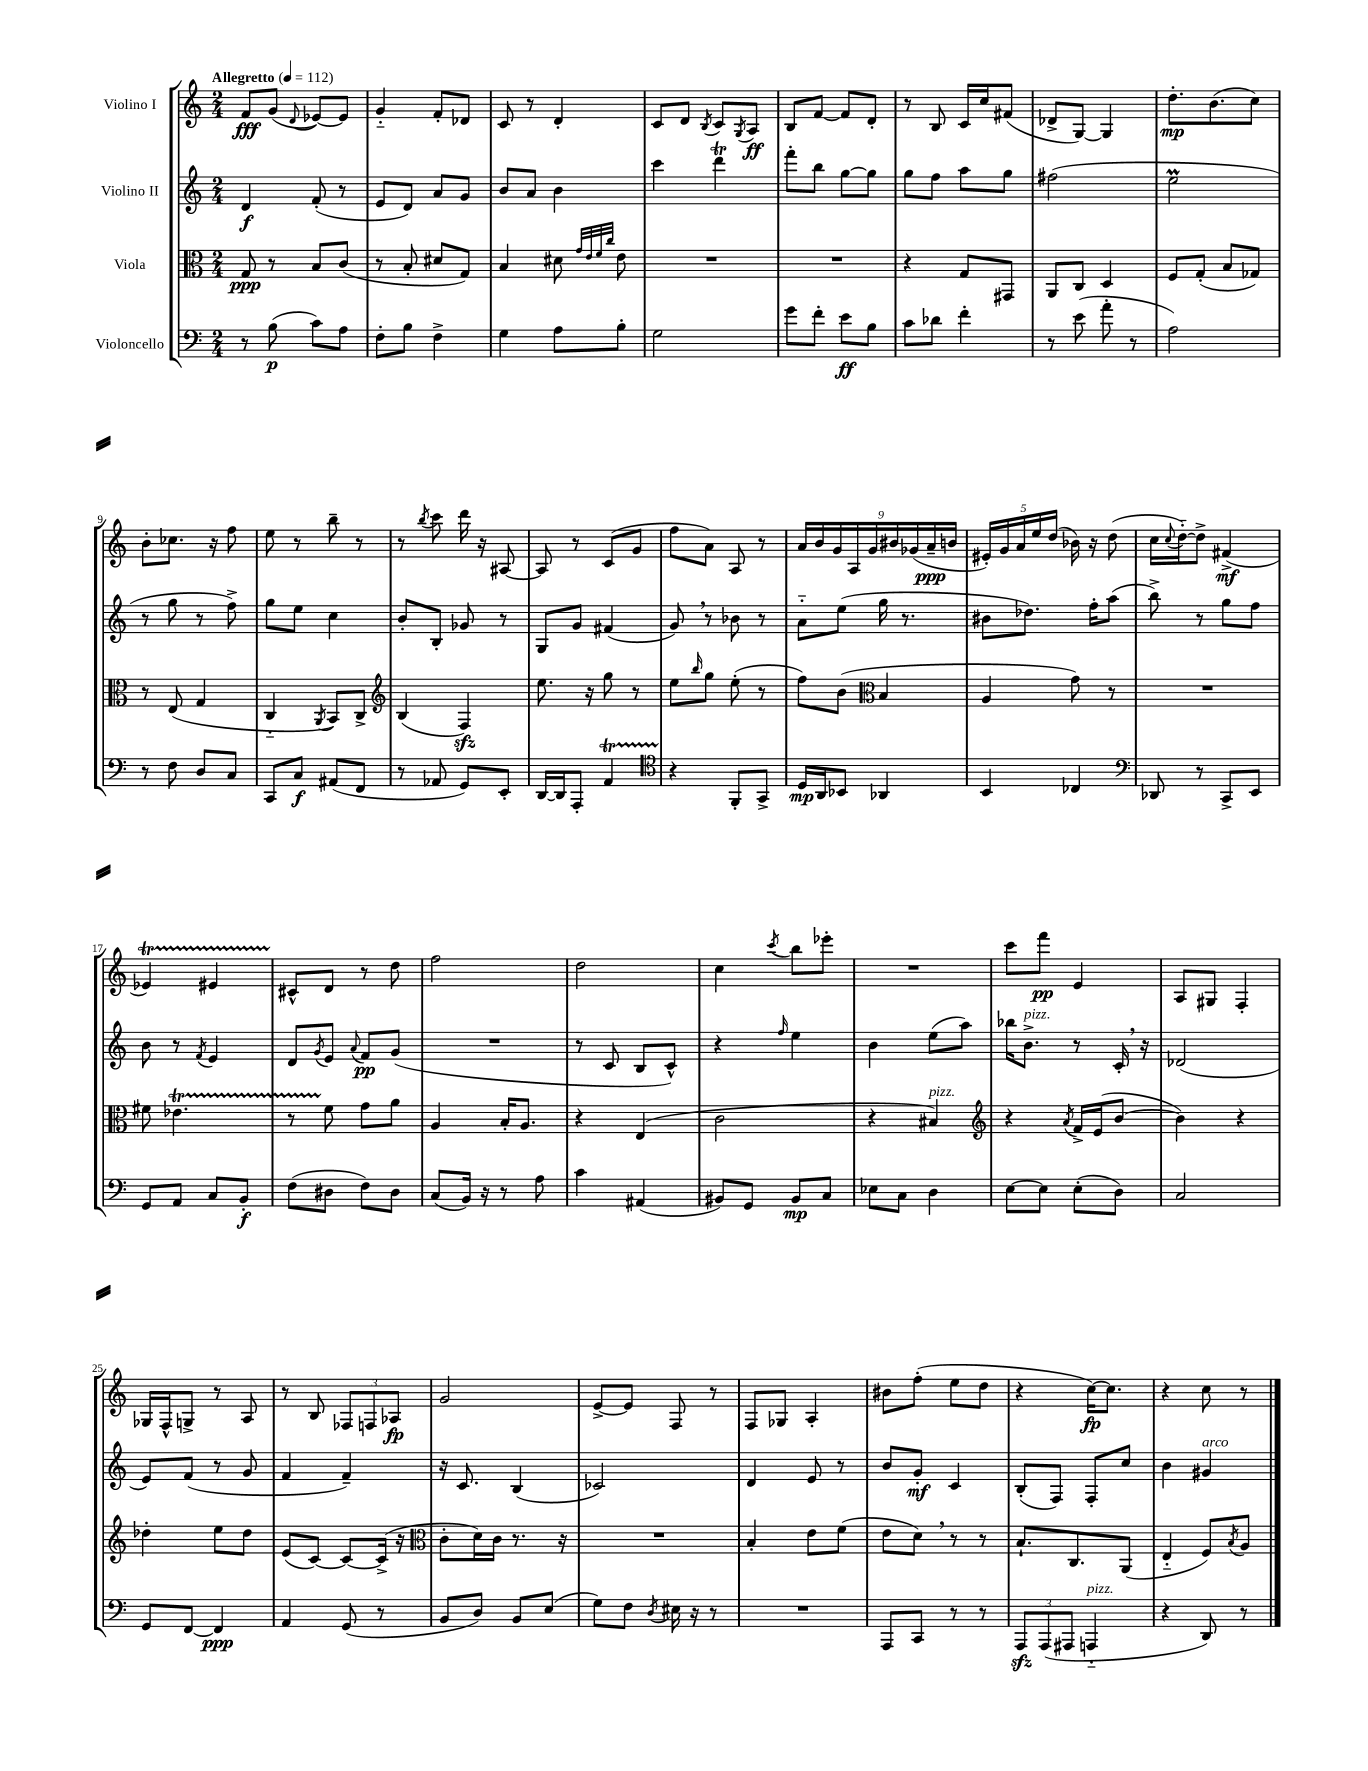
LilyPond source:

<<
\new StaffGroup <<
\new Staff = "s0" \with { instrumentName = "Violino I" } {
    \clef treble \key c \major \numericTimeSignature \time 2/4 \tempo "Allegretto" 4 = 112
    f'8\fff g'8( \appoggiatura { d'8 } ees'8~) ees'8 |
    g'4-_ f'8-. des'8 |
    c'8 r8 d'4-. |
    c'8 d'8 \acciaccatura { b8 } c'8 \acciaccatura { g8 } a8\ff |
    b8 f'8~ f'8 d'8-. |
    r8 b8 c'16 c''16 fis'8( |
    des'8-> g8~) g4 |
    d''8.-.\mp b'8.( c''8) |
    b'8-. ces''8. r16 f''8 |
    e''8 r8 b''8-- r8 |
    r8 \acciaccatura { b''8 } c'''8 d'''16 r16 ais8~ |
    ais8 r8 c'8( g'8 |
    f''8 a'8) a8 r8 |
    \tuplet 9/8 { a'16 b'16 g'16 a16 g'16 bis'16 ges'16( a'16--\ppp b'16 } |
    \tuplet 5/4 { eis'16-.) g'16 a'16 e''16 d''16( } bes'16) r16 d''8( |
    c''16 \appoggiatura { c''8 } d''16~-_) d''8-> fis'4->\mf( |
    ees'4\startTrillSpan) eis'4 |
    cis'8-^\stopTrillSpan d'8 r8 d''8 |
    f''2 |
    d''2 |
    c''4 \acciaccatura { c'''8 } b''8 ees'''8-. |
    R2 |
    c'''8 f'''8\pp e'4 |
    a8 gis8 f4-. |
    ges16 f16-^ g8-> r8 a8 |
    r8 b8 \tuplet 3/2 { fes8 f8 aes8\fp } |
    g'2 |
    e'8~-> e'8 f8 r8 |
    f8 ges8 a4-. |
    bis'8 f''8-.( e''8 d''8 |
    r4 c''16~\fp) c''8. |
    r4 c''8 r8 \bar "|." |
}
\new Staff = "s1" \with { instrumentName = "Violino II" } {
    \clef treble \key c \major \numericTimeSignature \time 2/4
    d'4\f f'8-.( r8 |
    e'8 d'8) a'8 g'8 |
    b'8 a'8 b'4 |
    c'''4 d'''4\trill |
    f'''8-. b''8 g''8~ g''8 |
    g''8 f''8 a''8 g''8 |
    fis''2( |
    e''2\prall |
    r8 g''8 r8 f''8->) |
    g''8 e''8 c''4 |
    b'8-. b8-. ges'8 r8 |
    g8 g'8 fis'4( |
    g'8) \breathe r8 bes'8 r8 |
    a'8-_ e''8( g''16 r8. |
    bis'8 des''8.) f''16-. a''8( |
    b''8->) r8 g''8 f''8 |
    b'8 r8 \acciaccatura { f'8 } e'4 |
    d'8 \acciaccatura { g'8 } e'8 \appoggiatura { a'8 } f'8\pp g'8( |
    R2 |
    r8 c'8 b8 c'8-^) |
    r4 \grace { f''16 } e''4 |
    b'4 e''8( a''8) |
    bes''16 b'8.->^\markup { \italic "pizz." } r8 c'16-. \breathe r16 |
    des'2( |
    e'8) f'8( r8 g'8 |
    f'4 f'4--) |
    r16 c'8. b4( |
    ces'2) |
    d'4 e'8 r8 |
    b'8 g'8-.\mf c'4 |
    b8-.( f8) f8-. c''8 |
    b'4 gis'4^\markup { \italic "arco" } \bar "|." |
}
\new Staff = "s2" \with { instrumentName = "Viola" } {
    \clef alto \key c \major \numericTimeSignature \time 2/4
    g8\ppp r8 b8 c'8( |
    r8 b8-. dis'8 g8) |
    b4 dis'8 \grace { g'32 e'32 f'32 c''32 } e'8 |
    R2 |
    R2 |
    r4 g8 gis,8 |
    a,8 c8 d4 |
    f8 g8-.( b8 ges8) |
    r8 e8( g4 |
    c4-_ \acciaccatura { a,8 } b,8) c8-> |
    \clef treble b4( f4\sfz) |
    e''8. r16 g''8 r8 |
    e''8 \grace { b''16 } g''8 e''8-.( r8 |
    f''8) b'8( \clef alto b4 |
    a4 g'8) r8 |
    R2 |
    fis'8 ees'4.\startTrillSpan |
    r8 f'8\stopTrillSpan g'8 a'8 |
    a4 b16-. a8. |
    r4 e4( |
    c'2 |
    r4 bis4^\markup { \italic "pizz." }) |
    \clef treble r4 \acciaccatura { a'8 } f'16-> e'16( b'8~ |
    b'4) r4 |
    des''4-. e''8 des''8 |
    e'8( c'8~) c'8~ c'16->( r16 |
    \clef alto c'8-. d'16) c'16 r8. r16 |
    R2 |
    b4-. e'8 f'8( |
    e'8 d'8) \breathe r8 r8 |
    b8.-! c8. a,8( |
    e4-_ f8) \acciaccatura { b8 } a8 \bar "|." |
}
\new Staff = "s3" \with { instrumentName = "Violoncello" } {
    \clef bass \key c \major \numericTimeSignature \time 2/4
    r8 b8\p( c'8) a8 |
    f8-. b8 f4-> |
    g4 a8 b8-. |
    g2 |
    g'8 f'8-. e'8\ff b8 |
    c'8 des'8 f'4-. |
    r8 e'8( a'8-. r8 |
    a2) |
    r8 f8 d8 c8 |
    c,8 c8\f ais,8( f,8 |
    r8 aes,8 g,8) e,8-. |
    d,16~ d,16 a,,8-. a,4\startTrillSpan |
    \clef tenor r4\stopTrillSpan f,8-. g,8-> |
    d16\mp a,16 bes,8 aes,4 |
    b,4 ces4 |
    \clef bass des,8 r8 c,8-> e,8 |
    g,8 a,8 c8 b,8-.\f |
    f8( dis8 f8) dis8 |
    c8( b,16) r16 r8 a8 |
    c'4 ais,4( |
    bis,8) g,8 bis,8\mp c8 |
    ees8 c8 d4 |
    e8~ e8 e8-.( d8) |
    c2 |
    g,8 f,8~ f,4\ppp |
    a,4 g,8( r8 |
    b,8 d8) b,8 e8( |
    g8) f8 \acciaccatura { d8 } eis16 r16 r8 |
    R2 |
    a,,8 c,8 r8 r8 |
    \tuplet 3/2 { a,,8\sfz a,,8( ais,,8 } a,,4-_^\markup { \italic "pizz." } |
    r4 d,8) r8 \bar "|." |
}
>>
>>
